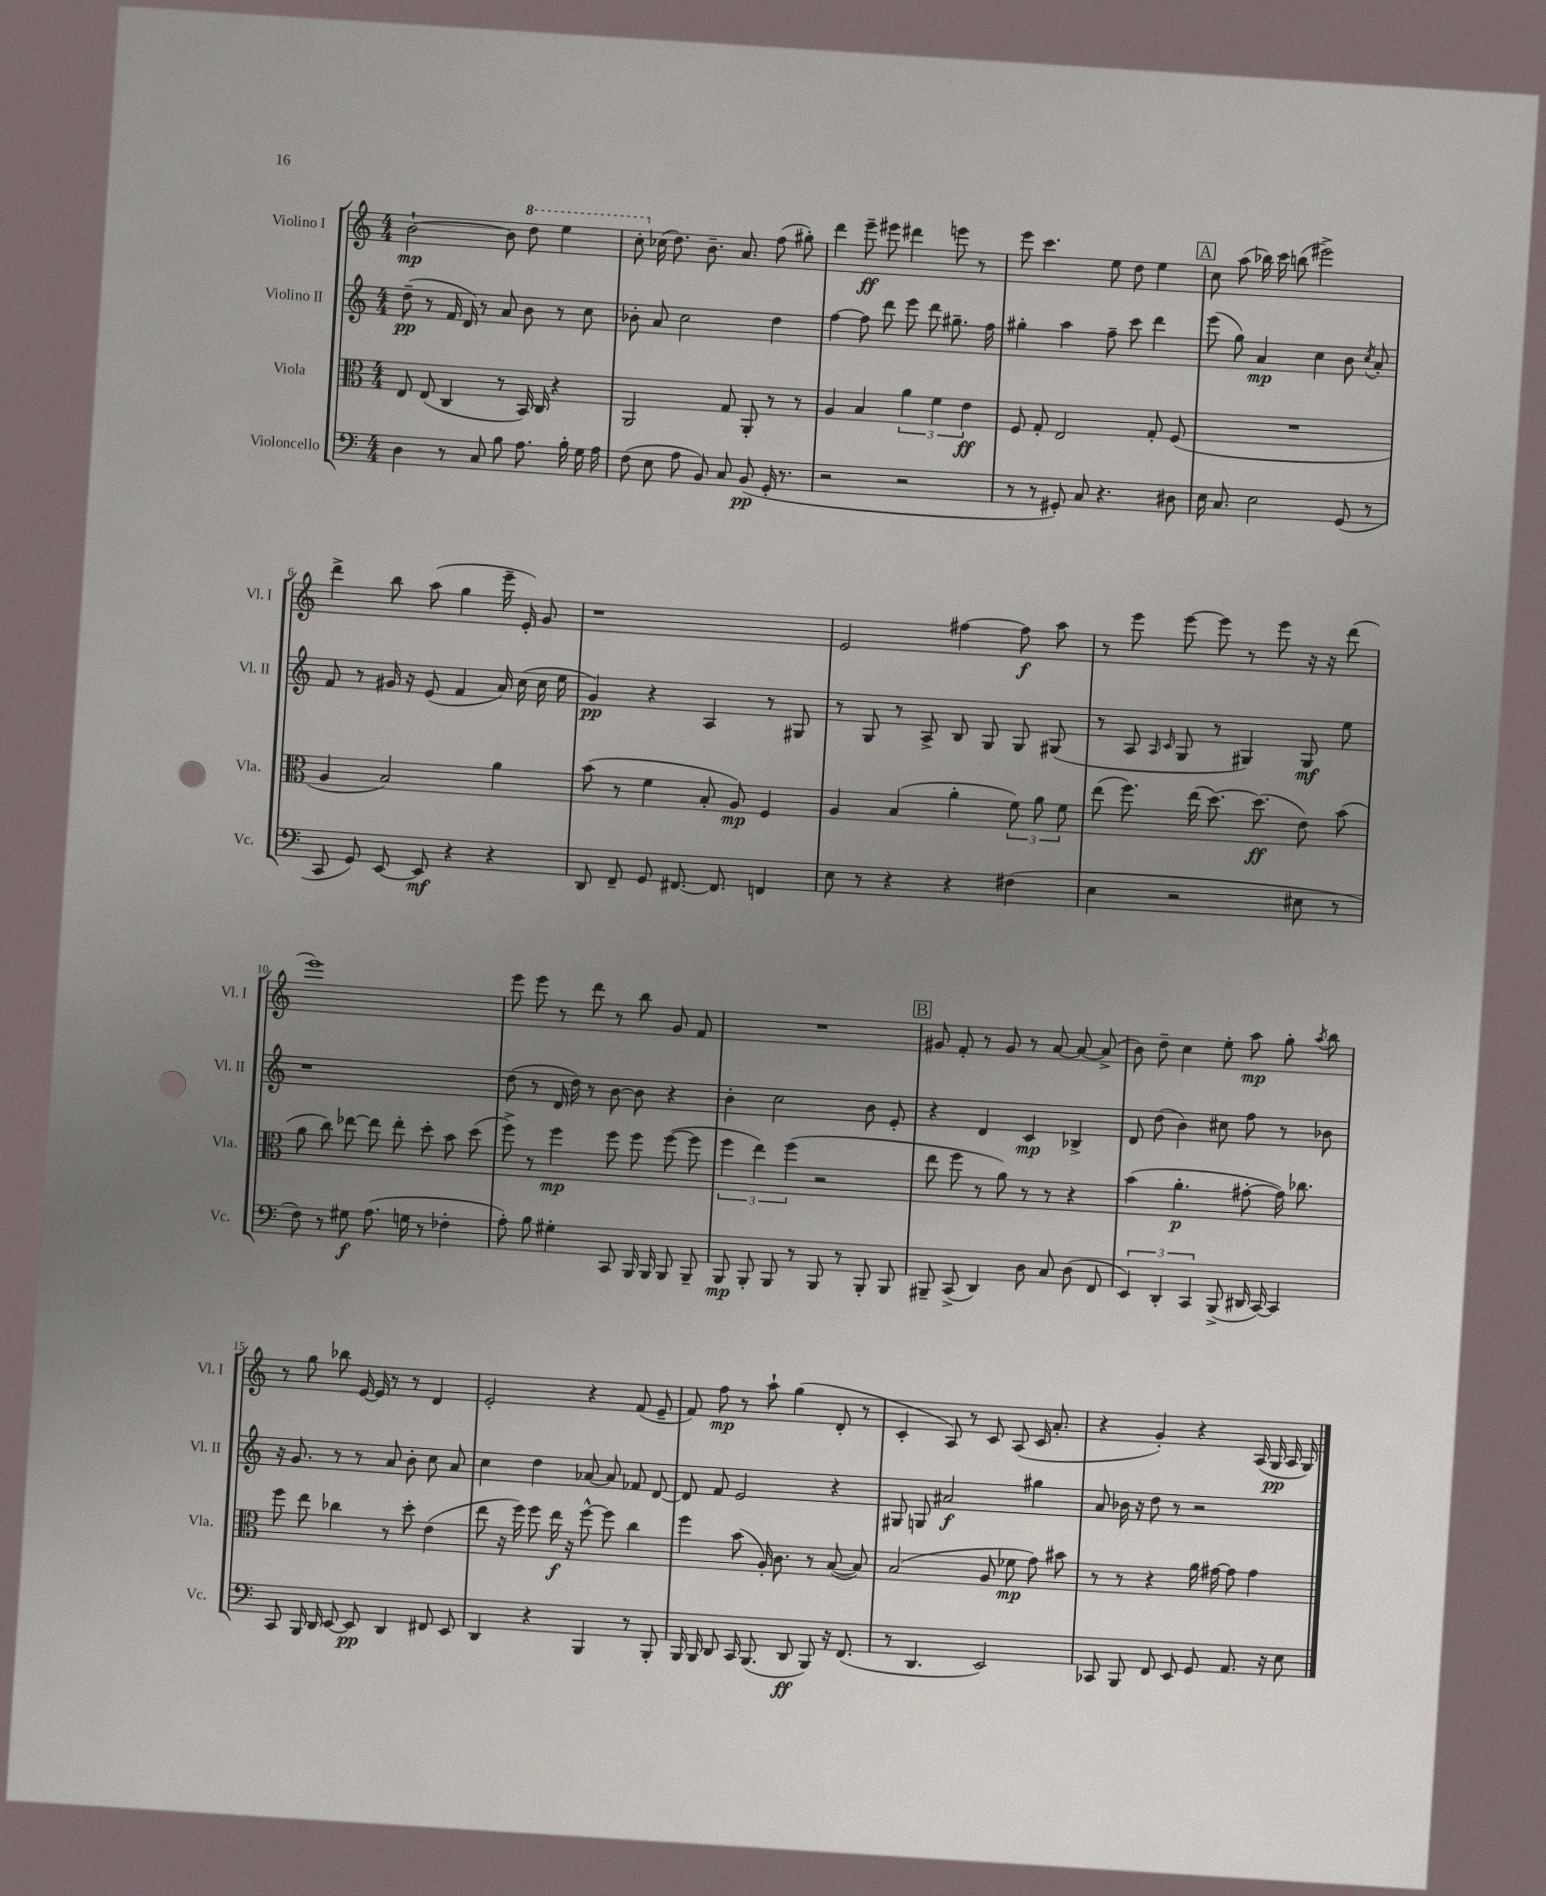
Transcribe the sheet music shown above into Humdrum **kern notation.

**kern	**dynam	**kern	**dynam	**kern	**dynam	**kern	**dynam
*part4	*part4	*part3	*part3	*part2	*part2	*part1	*part1
*staff4	*staff4	*staff3	*staff3	*staff2	*staff2	*staff1	*staff1
*I"Violoncello	*	*I"Viola	*	*I"Violino II	*	*I"Violino I	*
*I'Vc.	*	*I'Vla.	*	*I'Vl. II	*	*I'Vl. I	*
*clefF4	*	*clefC3	*	*clefG2	*	*clefG2	*
*k[]	*	*k[]	*	*k[]	*	*k[]	*
*M4/4	*	*M4/4	*	*M4/4	*	*M4/4	*
=1	=1	=1	=1	=1	=1	=1	=1
4D\	.	8E/	.	(8dd~\	pp	[2b`\	mp
.	.	(8E/	.	8r	.	.	.
8r	.	4C/	.	16f/	.	.	.
.	.	.	.	16d/)	.	.	.
8C/	.	.	.	8r	.	.	.
8B\	.	8r	.	8a/	.	8b\]	.
*	*	*	*	*	*	*8va	*
8.A\	.	16BB/)	.	8b\	.	8ddd\	.
.	.	16C/	.	.	.	.	.
.	.	4r	.	8r	.	4eee\	.
16B'\	.	.	.	.	.	.	.
16G\	.	.	.	8cc\	.	.	.
16A\	.	.	.	.	.	.	.
=2	=2	=2	=2	=2	=2	=2	=2
(8F\	.	2AA/	.	8b-X'\	.	8ccc'\	.
*	*	*	*	*	*	*X8va	*
8E\	.	.	.	8a/	.	(16cc-X\	.
.	.	.	.	.	.	8.dd\)	.
8A\	.	.	.	2cc\	.	.	.
8BB/)	.	.	.	.	.	8.b~\	.
8C/	.	8G/	.	.	.	.	.
.	.	.	.	.	.	8.a/	.
(8BB/	pp	8AA'/	.	.	.	.	.
16GG'/	.	8r	.	4dd\	.	(8ff\	.
8.r	.	.	.	.	.	.	.
.	.	8r	.	.	.	8gg#X'\)	.
=3	=3	=3	=3	=3	=3	=3	=3
2r	.	4A/	.	[4ff\	.	4ddd\	.
.	.	4B/	.	8ff\]	.	8eee~\	ff
.	.	.	.	8ddd\	.	8eee#X\	.
2r	.	6a\	.	8eee\	.	4ddd#X\	.
.	.	.	.	8ddd\	.	.	.
.	.	6f\	.	.	.	.	.
.	.	.	.	8.gg#X~\	.	8eeen\	.
.	.	6e\	ff	.	.	.	.
.	.	.	.	.	.	8r	.
.	.	.	.	16ff\	.	.	.
=4	=4	=4	=4	=4	=4	=4	=4
8r	.	8F/	.	4gg#X'\	.	8eee\	.
8r	.	8G'/	.	.	.	4.ccc\	.
8GG#X'/)	.	2E/	.	4aa\	.	.	.
8C/	.	.	.	.	.	.	.
4.r	.	.	.	8ff~\	.	8ee\	.
.	.	.	.	8ccc\	.	8dd\	.
.	.	8G'/	.	4ddd\	.	4ee\	.
8D#X\	.	(8F/	.	.	.	.	.
!!LO:REH:place=s1:t=A
=5	=5	=5	=5	=5	=5	=5	=5
16E\	.	1r	.	(8eee\	.	8cc\	.
8.C/	.	.	.	.	.	.	.
.	.	.	.	8gg\)	.	(8aa\	.
2E\	.	.	.	4a/	mp	16bb-X\)	.
.	.	.	.	.	.	16ccc\	.
.	.	.	.	.	.	(8bbn\	.
.	.	.	.	4cc\	.	2eee#X^\)	.
(8GG/	.	.	.	8b\	.	.	.
.	.	.	.	8qcc/	.	.	.
8r	.	.	.	8a'/	.	.	.
!!LO:LB:g=z
=6	=6	=6	=6	=6	=6	=6	=6
8CC/	.	4A/	.	8f/	.	4ddd^\	.
8GG/)	.	.	.	8r	.	.	.
[8EE/	.	2B/)	.	16g#X/	.	8bb\	.
.	.	.	.	16r	.	.	.
8EE/]	mf	.	.	(8e/	.	(8aa\	.
4r	.	.	.	4f/	.	4gg\	.
4r	.	4a\	.	16a/)	.	16eee~\	.
.	.	.	.	(16cc\	.	16e'/)	.
.	.	.	.	16cc\	.	8g/	.
.	.	.	.	16ee\	.	.	.
=7	=7	=7	=7	=7	=7	=7	=7
8DD/	.	(8b\	.	4g/)	pp	1r	.
8FF~/	.	8r	.	.	.	.	.
8GG/	.	4f\	.	4r	.	.	.
[8.FF#X/	.	.	.	.	.	.	.
.	.	8B'/	.	4A/	.	.	.
8.FF#/]	.	.	.	.	.	.	.
.	.	8A/)	mp	.	.	.	.
4FFn/	.	4F/	.	8r	.	.	.
.	.	.	.	8G#X/	.	.	.
=8	=8	=8	=8	=8	=8	=8	=8
8E\	.	4A/	.	8r	.	2e/	.
8r	.	.	.	8G/	.	.	.
4r	.	(4B/	.	8r	.	.	.
.	.	.	.	8A^/	.	.	.
4r	.	4a'\	.	8B/	.	[4ff#X\	.
.	.	.	.	8G/	.	.	.
(4F#X\	.	12f\)	.	8G/	.	8ff#\]	f
.	.	12a\	.	.	.	.	.
.	.	.	.	(8G#X/	.	8aa\	.
.	.	12f\	.	.	.	.	.
=9	=9	=9	=9	=9	=9	=9	=9
4E\	.	(8ee\	.	8r	.	8r	.
.	.	8.ff\)	.	8A/	.	8eee\	.
.	.	.	.	16qqA/	.	.	.
.	.	.	.	16qqc/	.	.	.
2r	.	.	.	8G/	.	[8eee\	.
.	.	(16ee\	.	.	.	.	.
.	.	[8.dd\)	.	8r	.	8eee\]	.
.	.	.	.	4G#X/)	.	8r	.
.	.	(8.dd\]	ff	.	.	.	.
.	.	.	.	.	.	8eee\	.
8E#X\	.	8e\)	.	8G#/	mf	16r	.
.	.	.	.	.	.	16r	.
8r	.	(8b\	.	8ee\	.	(8ddd\	.
!!LO:LB:g=z
=10	=10	=10	=10	=10	=10	=10	=10
8F\)	.	8a\	.	1r	.	1eee)	.
8r	.	8cc\)	.	.	.	.	.
8G#X\	f	[8ee-X\	.	.	.	.	.
(8.A\	.	8ee-\]	.	.	.	.	.
.	.	8ee-'\	.	.	.	.	.
16Gn\	.	.	.	.	.	.	.
8r	.	8dd'\	.	.	.	.	.
4F-X'\	.	8b\	.	.	.	.	.
.	.	(8dd\	.	.	.	.	.
=11	=11	=11	=11	=11	=11	=11	=11
8A'\)	.	8ff^\)	.	(8dd\	.	8eee\	.
8B\	.	8r	.	8r	.	8eee\	.
4G#X'\	.	4ff\	mp	16d/	.	8r	.
.	.	.	.	16dd\)	.	.	.
.	.	.	.	8r	.	8ddd\	.
8CC/	.	8ff\	.	[8b\	.	8r	.
16BBB/	.	8ff\	.	8b\]	.	8bb\	.
16BBB/	.	.	.	.	.	.	.
8BBB/	.	([8ff\	.	4r	.	8g/	.
8BBB~/	.	8ff\]	.	.	.	8f/	.
=12	=12	=12	=12	=12	=12	=12	=12
8BBB/	mp	6ff\	.	4b'\	.	1r	.
8BBB'/	.	.	.	.	.	.	.
.	.	6ee\)	.	.	.	.	.
8BBB/	.	.	.	2cc\	.	.	.
.	.	(6ff\	.	.	.	.	.
8r	.	.	.	.	.	.	.
8BBB/	.	2r	.	.	.	.	.
8r	.	.	.	.	.	.	.
8BBB'/	.	.	.	8b\	.	.	.
8BBB/	.	.	.	8e'/	.	.	.
!!LO:REH:place=s1:t=B
=13	=13	=13	=13	=13	=13	=13	=13
8BBB#X~/	.	8ee\	.	4r	.	8g#X/	.
(8CC^/	.	8ff\	.	.	.	8f'/	.
4DD/)	.	8r	.	4d/	.	8r	.
.	.	8a\)	.	.	.	8g#/	.
8D\	.	8r	.	4c/	mp	8r	.
8C/	.	8r	.	.	.	[8a/	.
(8D\	.	4r	.	4B-X^/	.	8a/_	.
8FF/	.	.	.	.	.	(8a^/]	.
=14	=14	=14	=14	=14	=14	=14	=14
6EE/)	.	(4b\	.	8d/	.	8b\)	.
.	.	.	.	(8dd\	.	8dd~\	.
6DD'/	.	.	.	.	.	.	.
.	.	4.a'\	p	4b\)	.	4cc\	.
6CC/	.	.	.	.	.	.	.
(8BBB^/	.	.	.	8cc#X\	.	8ee'\	.
16DD#X/	.	[8g#X'\	.	8ff\	.	8aa\	mp
[16CC/)	.	.	.	.	.	.	.
4CC/]	.	16g#\])	.	8r	.	8gg'\	.
.	.	8.cc-X\	.	.	.	.	.
.	.	.	.	.	.	8qaa/	.
.	.	.	.	8b-X\	.	8bb\	.
!!LO:LB:g=z
=15	=15	=15	=15	=15	=15	=15	=15
8CC/	.	8ff\	.	16r	.	8r	.
.	.	.	.	8.g/	.	.	.
16BBB/	.	8ee\	.	.	.	8gg\	.
16DD/	.	.	.	.	.	.	.
[8EE/	.	4cc-X\	.	8r	.	8bb-X\	.
8EE/]	pp	.	.	8r	.	[16e/	.
.	.	.	.	.	.	16e/]	.
4DD/	.	8r	.	8a/	.	8r	.
.	.	8dd'\	.	8b'\	.	8r	.
8FF#X/	.	(4e\	.	8cc\	.	4d/	.
8EE/	.	.	.	8a/	.	.	.
=16	=16	=16	=16	=16	=16	=16	=16
4DD/	.	8ee\	.	4cc\	.	2e'/	.
.	.	16r	.	.	.	.	.
.	.	16ff\)	.	.	.	.	.
4r	.	8ff\	.	4dd\	.	.	.
.	.	16ee\	f	.	.	.	.
.	.	16r	.	.	.	.	.
4BBB/	.	[8ff^^\	.	[8a-X/	.	4r	.
.	.	8ff\]	.	8a-/]	.	.	.
8r	.	4cc\	.	8f-X/	.	(8f/	.
8BBB'/	.	.	.	[8d/	.	8e~/	.
=17	=17	=17	=17	=17	=17	=17	=17
16BBB/	.	4ff\	.	8d/]	.	8f/)	.
16BBB/	.	.	.	.	.	.	.
8DD/	.	.	.	8f/	.	8ff\	mp
16CC/	.	(8b\	.	2e/	.	8r	.
(8.BBB/	.	.	.	.	.	.	.
.	.	16A'/)	.	.	.	8aa`\	.
.	.	8.c\	.	.	.	.	.
8DD/	ff	.	.	.	.	(4gg\	.
8BBB/)	.	8r	.	.	.	.	.
16r	.	([8B/	.	4r	.	8d'/	.
(8.FF/	.	.	.	.	.	.	.
.	.	8B/])	.	.	.	8r	.
=18	=18	=18	=18	=18	=18	=18	=18
8r	.	(2B/	.	8G#X/	.	4c'/	.
4.DD/	.	.	.	8Gn/	.	.	.
.	.	.	.	2a#X/	f	8A/)	.
.	.	.	.	.	.	8r	.
2EE/)	.	8A/	.	.	.	8c/	.
.	.	8f-X\	mp	.	.	(8A/	.
.	.	8g\)	.	4gg#X\	.	16c/	.
.	.	.	.	.	.	8.a'/	.
.	.	8b#X\	.	.	.	.	.
=19	=19	=19	=19	=19	=19	=19	=19
8CC-X/	.	8r	.	8a/	.	4r	.
8BBB/	.	8r	.	16b-X\	.	.	.
.	.	.	.	16r	.	.	.
8FF/	.	4r	.	8dd\	.	4g'/)	.
8EE/	.	.	.	8r	.	.	.
8GG/	.	16a\	.	2r	.	4r	.
.	.	[16g#X\	.	.	.	.	.
8.AA/	.	8g#\]	.	.	.	.	.
.	.	4g#\	.	.	.	(16A/	.
16r	.	.	.	.	.	16G/	pp
8E\	.	.	.	.	.	16A/	.
.	.	.	.	.	.	16G/)	.
==	==	==	==	==	==	==	==
*-	*-	*-	*-	*-	*-	*-	*-
